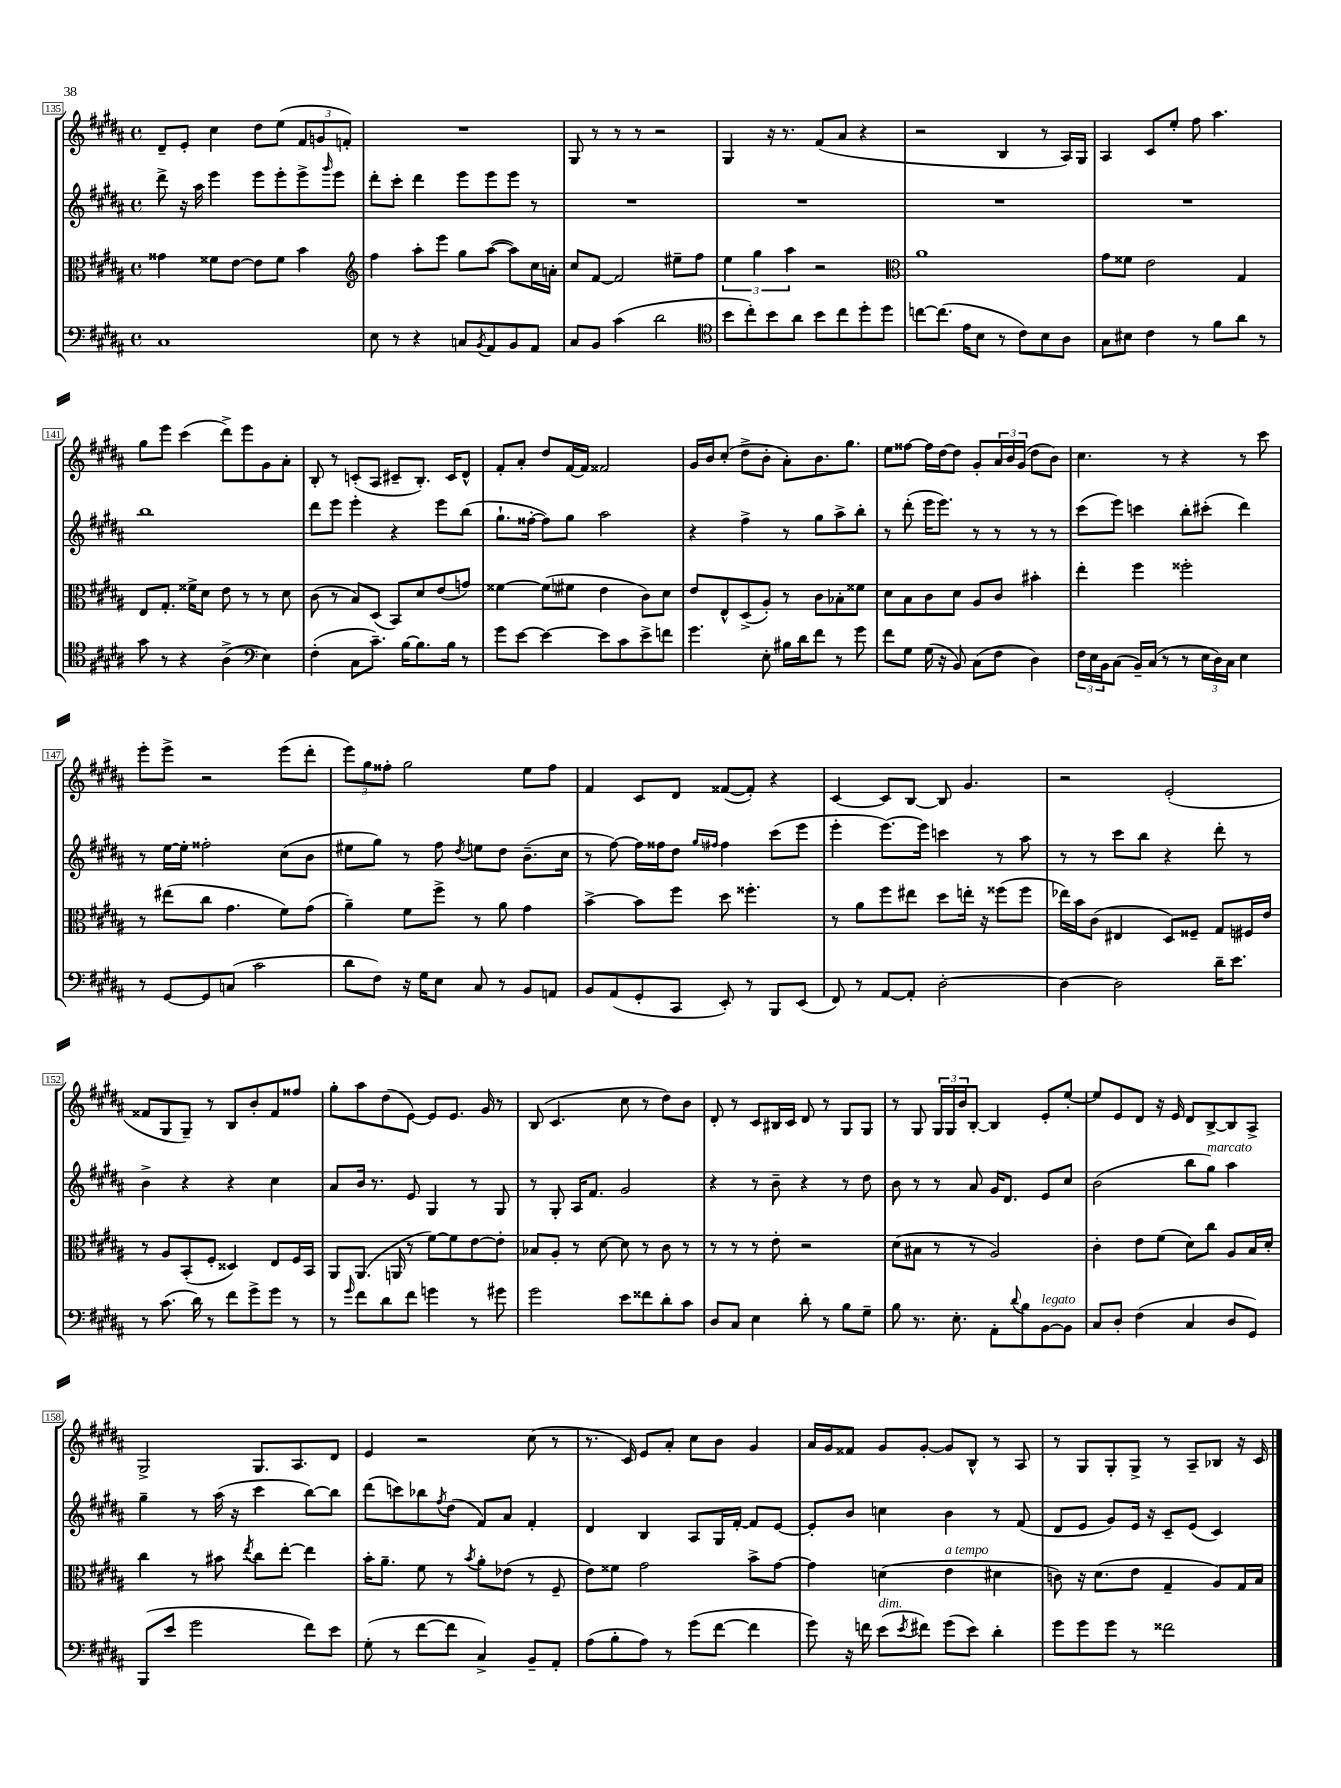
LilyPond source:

<<
\new StaffGroup <<
\new Staff = "s0" {
    \clef treble \key b \major \defaultTimeSignature \time 4/4
    dis'8-- e'8-. cis''4 dis''8 e''8( \tuplet 3/2 { fis'8 g'8 f'8-.) } |
    R1 |
    gis8 r8 r8 r8 r2 |
    gis4 r16 r8. fis'8( ais'8 r4 |
    r2 b4 r8 ais16) gis16 |
    ais4 cis'8 e''8-. fis''8 ais''4. |
    gis''8 e'''8 cis'''4( dis'''8->) e'''8 gis'8 ais'8-. |
    b8-. r8 c'8-.( ais8 cis'8-- b8.-.) cis'16 dis'8-^ |
    fis'8-. ais'8-. dis''8 fis'16~ fis'16 fisis'2 |
    gis'16 b'16 cis''8-.( dis''8-> b'8-. ais'8-.) b'8. gis''8. |
    e''8 fisis''8~ fisis''16 dis''16~ dis''8 gis'8-. \tuplet 3/2 { ais'16 b'16 gis'16( } dis''8 b'8) |
    cis''4. r8 r4 r8 cis'''8 |
    e'''8-. e'''8-> r2 e'''8( dis'''8-. |
    \tuplet 3/2 { e'''8) gis''8 fisis''8-. } gis''2 e''8 fisis''8 |
    fis'4 cis'8 dis'8 fisis'8~( fisis'8-.) r4 |
    cis'4~ cis'8 b8~ b8 gis'4. |
    r2 e'2-.( |
    fisis'8 gis8 gis8--) r8 b8 b'8-. fisis'8 fisis''8 |
    gis''8-. ais''8 dis''8( e'8~) e'8 e'8. gis'16 r8 |
    b8( cis'4. cis''8 r8 dis''8) b'8 |
    dis'8-. r8 cis'8 bis16 cis'16 dis'8 r8 gis8 gis8 |
    r8 gis8 \tuplet 3/2 { gis16 gis16 b'16 } b8~-. b4 e'8-. e''8~-. |
    e''8 e'8 dis'8 r16 e'16 dis'8 b8~-> b8 ais8-> |
    gis2-> gis8. ais8. dis'8 |
    e'4 r2 cis''8( r8 |
    r8. cis'16) e'8 ais'8-. cis''8 b'8 gis'4 |
    ais'16 gis'16 fisis'8 gis'8 gis'8~-. gis'8 b8-^ r8 ais8 |
    r8 gis8 gis8-. gis8-> r8 ais8-- bes8 r16 cis'16 \bar "|." |
}
\new Staff = "s1" {
    \clef treble \key b \major \defaultTimeSignature \time 4/4
    dis'''8-> r16 ais''16 e'''4 e'''8 e'''8-. e'''8-> \grace { gis'''16 } e'''8 |
    dis'''8-. cis'''8-. dis'''4 e'''8 e'''8 e'''8 r8 |
    R1 |
    R1 |
    R1 |
    R1 |
    b''1 |
    dis'''8 e'''8 e'''4-. r4 e'''8 b''8( |
    gis''8.-! fisis''16~-. fisis''8) gis''8 ais''2 |
    r4 fis''4-> r8 gis''8 ais''8-> b''8-. |
    r8 dis'''8-.( e'''16 e'''8.) r8 r8 r8 r8 |
    cis'''8( e'''8) c'''4 b''8-. cis'''8-.( dis'''4) |
    r8 e''16~ e''16-. fisis''2-. cis''8( b'8 |
    eis''8 gis''8) r8 fis''8 \acciaccatura { dis''8 } e''8 dis''8 b'8.--( cis''16 |
    r8 fis''8~) fis''16 fisis''16 dis''8 \grace { gis''16 fis''16 } fis''4 cis'''8( e'''8 |
    e'''4-. e'''8.~) e'''16 c'''4 r8 ais''8 |
    r8 r8 cis'''8 b''8 r4 dis'''8-. r8 |
    b'4-> r4 r4 cis''4 |
    ais'8 b'16 r8. e'8 gis4 r8 gis8 |
    r8 gis8-. ais16 fis'8. gis'2 |
    r4 r8 b'8-- r4 r8 dis''8 |
    b'8 r8 r8 ais'8 gis'16 dis'8. e'8 cis''8 |
    b'2( b''8 gis''8^\markup { \italic "marcato" }) ais''4 |
    gis''4-- r8 ais''16( r16 cis'''4 b''8~) b''8 |
    dis'''8( c'''8) bes''8 \acciaccatura { fis''8 } dis''8( fis'8) ais'8 fis'4-. |
    dis'4 b4 ais8 gis16 fis'16~-. fis'8 e'8~ |
    e'8-. b'8 c''4 b'4 r8 fis'8( |
    dis'8 e'8 gis'8) e'16 r16 cis'8-- e'8( cis'4) \bar "|." |
}
\new Staff = "s2" {
    \clef alto \key b \major \defaultTimeSignature \time 4/4
    gisis'4 fisis'8 e'8~ e'8 fisis'8 b'4 |
    \clef treble fis''4 ais''8-. e'''8 gis''8 ais''8~( ais''8) cis''16 a'16-. |
    cis''8 fis'8~ fis'2 eis''8-- fis''8 |
    \tuplet 3/2 { e''4 gis''4 ais''4 } r2 |
    \clef alto ais'1 |
    gis'8 fisis'8 e'2 gis4 |
    e8 gis8.-. fisis'16-> dis'8 e'8 r8 r8 dis'8 |
    cis'8( r8 b8) dis8( b,8) dis'8 e'8( g'8) |
    fisis'4~ fisis'8( fis'8 e'4 cis'8) dis'8 |
    e'8 e8-^ dis8->( ais8-.) r8 cis'8 bes8-. fisis'8 |
    dis'8 b8 cis'8 dis'8 ais8 cis'8 bis'4-. |
    e''4-. fis''4 fisis''2-. |
    r8 eis''8( cis''8 gis'4. fis'8) gis'8( |
    ais'4--) fis'8 fis''8-> r8 ais'8 gis'4 |
    b'4~-> b'8 fis''8 dis''8 fisis''4.-. |
    r8 ais'8 fis''8 eis''8 dis''8 e''16-. r16 fisis''8( fisis''8 |
    ees''16) b'16 cis'8( eis4 dis8) fisis8-- gis8 fis16 e'16 |
    r8 ais8 b,8-.( fis8-. disis4) e8 fis16 b,16 |
    ais,8 ais,8.( a,16 r8 fis'8~) fis'8 e'8~ e'8-. |
    bes8 ais8-. r8 dis'8~ dis'8 r8 cis'8 r8 |
    r8 r8 r8 e'8-. r2 |
    dis'8( bis8 r8 r8 ais2) |
    cis'4-. e'8 fis'8( dis'8) cis''8 ais8 b16 dis'16-. |
    cis''4 r8 bis'8 \acciaccatura { e''8 } cis''8 e''8~-. e''4 |
    b'16-. ais'8.-- fis'8 r8 \acciaccatura { b'8 } ais'8-. ees'8( r8 fis8-- |
    e'8) fisis'8 gis'2 b'8-> gis'8~ |
    gis'4 d'4( e'4^\markup { \italic "a tempo" } dis'4 |
    c'8) r16 dis'8.( e'8 gis4-- ais8) gis16 b16 \bar "|." |
}
\new Staff = "s3" {
    \clef bass \key b \major \defaultTimeSignature \time 4/4
    cis1 |
    e8 r8 r4 c8 \acciaccatura { b,8 } ais,8 b,8 ais,8 |
    cis8 b,8 cis'4( dis'2 |
    \clef tenor b'8 cis''8-.) b'8 ais'8 b'8 cis''8 dis''8-. dis''8 |
    c''8~ c''8.( e'16 b8 r8 cis'8) b8 ais8 |
    gis8 bis8 cis'4 r8 fis'8 ais'8 r8 |
    gis'8 r8 r4 ais4->( \clef bass e4) |
    fis4-.( cis8 cis'8.--) b16~ b8. b16 r8 |
    gis'8 e'8~ e'4~ e'8 cis'8 e'8-> f'8 |
    gis'4. e8-. bis16 dis'16 fis'8 r8 gis'8 |
    fis'8 gis8 gis16( r16 b,8) cis8( fis8 dis4) |
    \tuplet 3/2 { fis16 e16 b,16 } cis8( b,16--) cis16( r8 r8 \tuplet 3/2 { e16 dis16) cis16 } e4 |
    r8 gis,8~ gis,8 c8( cis'2 |
    dis'8 fis8) r16 gis16 e8 cis8 r8 b,8 a,8 |
    b,8 ais,8( gis,8-. cis,8 e,8-.) r8 b,,8 e,8( |
    fis,8) r8 ais,8~ ais,8-. dis2~-. |
    dis4~ dis2 dis'16-- e'8. |
    r8 cis'8.( dis'16) r8 fis'8 gis'8-> gis'8 r8 |
    r8 \grace { gis'16 } fis'8 dis'8 fis'8 g'4 r8 gis'8 |
    gis'2 e'8 fisis'8 dis'8-. cis'8 |
    dis8 cis8 e4 dis'8-. r8 b8 gis8-- |
    b8 r8. e8.-. ais,8-. \appoggiatura { dis'8 } b8 b,8~^\markup { \italic "legato" } b,8 |
    cis8 dis8-. fis4( cis4 dis8 gis,8) |
    b,,8( e'8 gis'2 fis'8) e'8 |
    gis8-.( r8 fis'8~ fis'8 cis4->) b,8-- ais,8-. |
    ais8( b8-. ais8) r8 gis'8( fis'8~ fis'4 |
    gis'8) r16 f'16 e'8^\markup { \italic "dim." }( \acciaccatura { e'8 } fis'8) gis'8( e'8) dis'4-. |
    gis'8 gis'8 gis'8 r8 fisis'2 \bar "|." |
}
>>
>>
\layout { \context { \Score currentBarNumber = #135 \override BarNumber.stencil = #(make-stencil-boxer 0.1 0.3 ly:text-interface::print) } }
